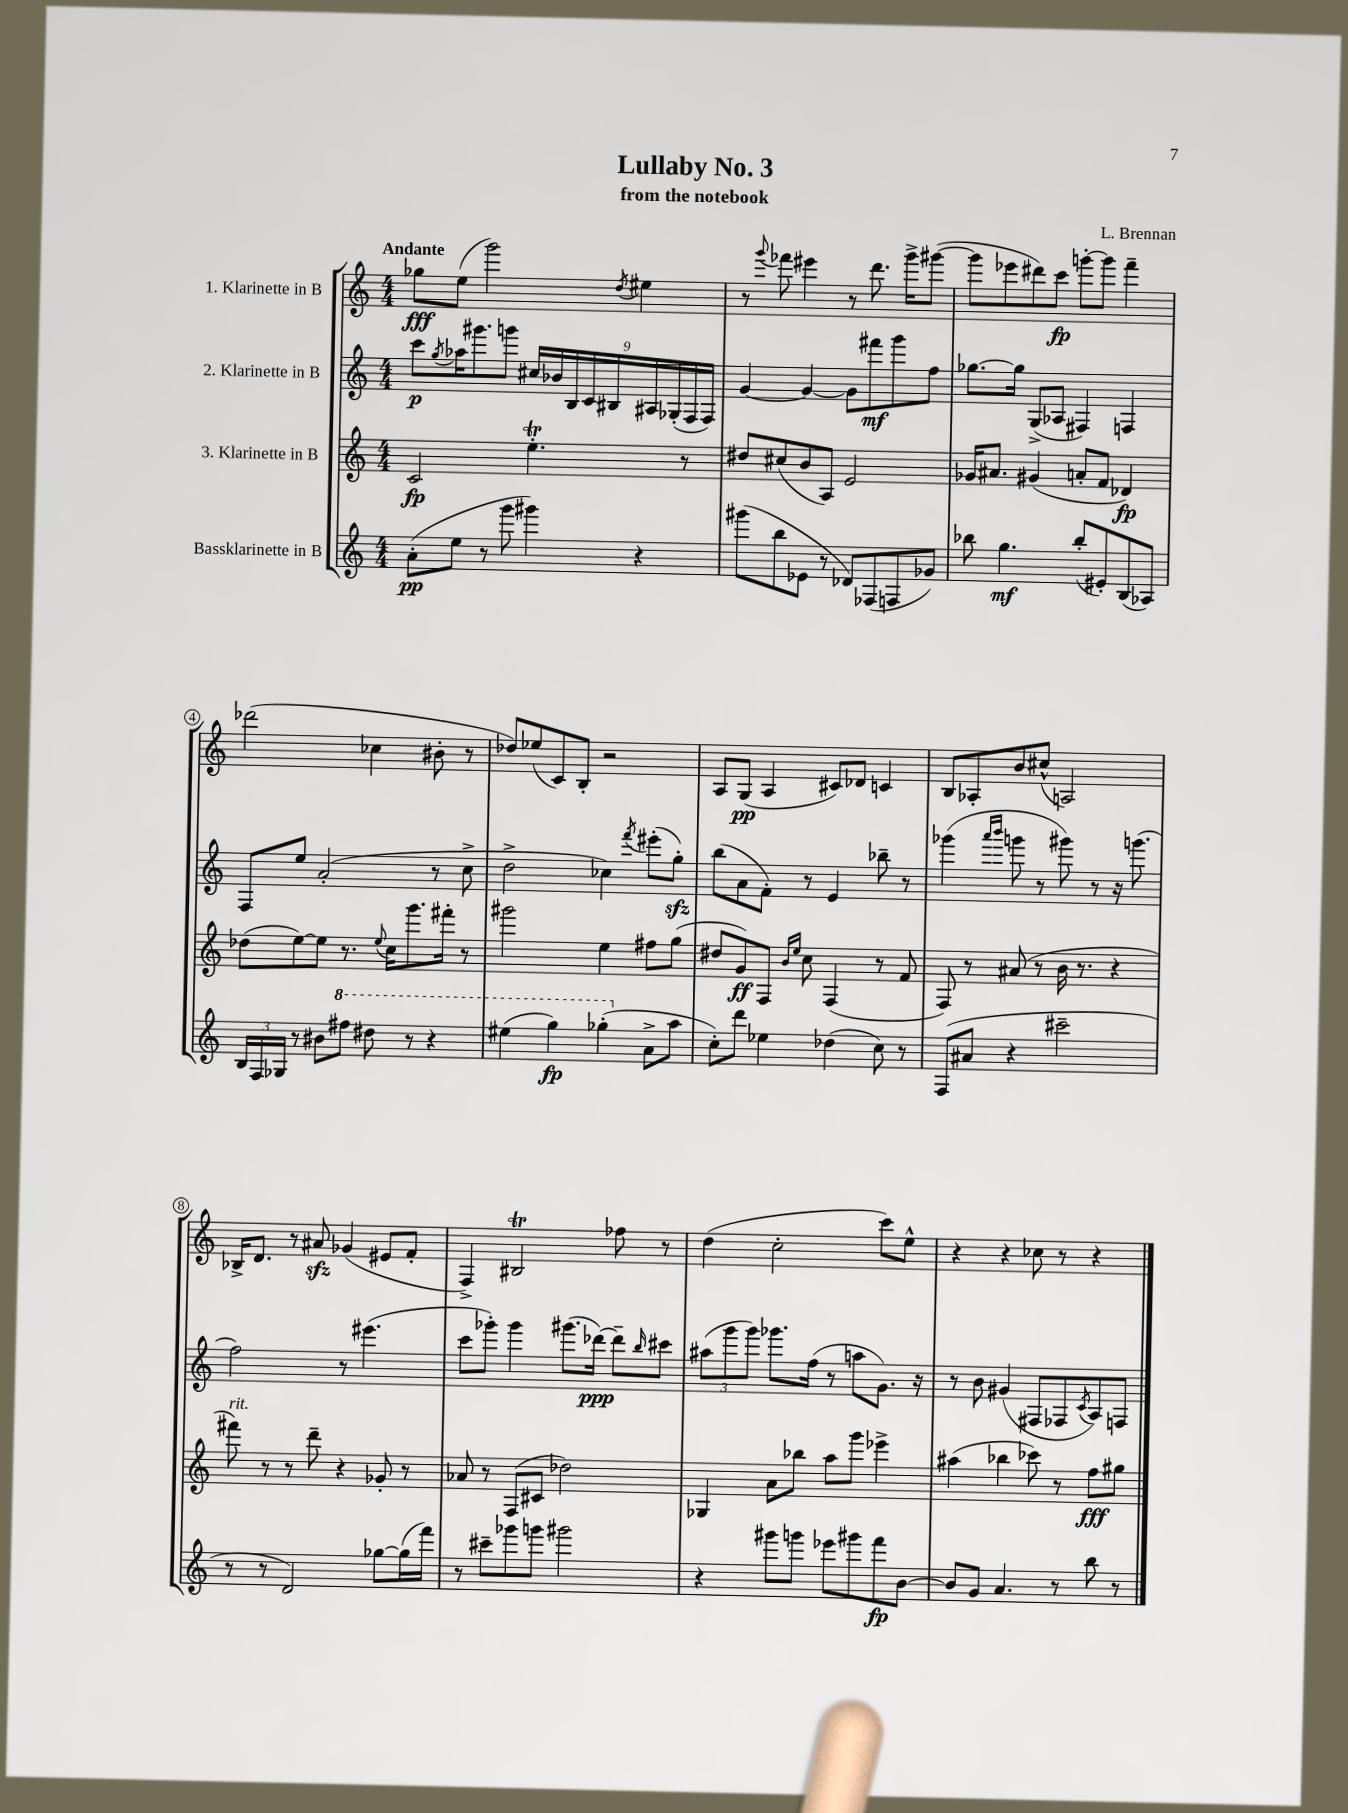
\header { title = "Lullaby No. 3" composer = "L. Brennan" subtitle = "from the notebook" }
<<
\new StaffGroup <<
\new Staff = "s0" \with { instrumentName = "1. Klarinette in B" } {
    \clef treble \key c \major \numericTimeSignature \time 4/4 \tempo "Andante"
    ges''8\fff e''8( g'''2) \acciaccatura { d''8 } eis''4 |
    r8 \appoggiatura { g'''8 } fes'''8 eis'''4 r8 d'''8. g'''16-> gis'''8~( |
    gis'''8 ees'''8 dis'''8) c'''8\fp g'''8~-. g'''8 f'''4-- |
    des'''2( ces''4 bis'8-. r8 |
    des''8) ees''8( c'8) b8-. r2 |
    a8 g8\pp( a4 cis'8) des'8 c'4 |
    b8 aes8-. b'8 cis''8-^( a2) |
    bes16-> d'8. r8 ais'8\sfz ges'4( eis'8 f'8-. |
    f4->) bis2\trill fes''8 r8 |
    d''4( c''2-. c'''8) e''8-^ |
    r4 r4 ces''8 r8 r4 \bar "|." |
}
\new Staff = "s1" \with { instrumentName = "2. Klarinette in B" } {
    \clef treble \key c \major \numericTimeSignature \time 4/4
    c'''8\p \acciaccatura { g''8 } aes''16 gis'''8. g'''8 \tuplet 9/8 { cis''16 bes'16 b16 c'16 bis16 ais16 ges16-.( f16 f16) } |
    g'4~ g'4~ g'8 fis'''8\mf g'''8 f''8 |
    ges''8.~ ges''16 g8->( aes8 fis4) f4 |
    f8 e''8 a'2-.( r8 c''8-> |
    d''2-> ces''4) \acciaccatura { f'''8 } eis'''8-.( g''8-.\sfz) |
    b''8( a'8 f'8-.) r8 e'4 bes''8-- r8 |
    ges'''4( \grace { a'''16 b'''16 } g'''8 r8 gis'''8) r8 r16 g'''8.( |
    f''2) r8 eis'''4.( |
    c'''8 ges'''8-.) ges'''4 gis'''8.( des'''16~\ppp) des'''8-- \grace { b''16 } cis'''8 |
    \tuplet 3/2 { ais''8( g'''8 g'''8) } ges'''8. f''16( r8 a''8 g'8.) r16 |
    r8 b'8 gis'4( fis8 fes8 \acciaccatura { c'8 } a8) f8 \bar "|." |
}
\new Staff = "s2" \with { instrumentName = "3. Klarinette in B" } {
    \clef treble \key c \major \numericTimeSignature \time 4/4
    c'2\fp e''4.-.\trill r8 |
    dis''8 cis''8( b'8 a8) e'2 |
    ges'16 ais'8. gis'4( a'8-. f'8 des'4\fp) |
    des''8( e''8~) e''8 r8. \appoggiatura { e''8 } c''16 g'''8. fis'''16-. r8 |
    gis'''2 e''4 fis''8 g''8( |
    dis''8 g'8\ff) f8 \grace { b'16 e''16 } c''8 f4( r8 f'8 |
    f8) r8 ais'8( r8 b'16 r8. r4 |
    fis'''8^\markup { \italic "rit." }) r8 r8 d'''8-- r4 ges'8-. r8 |
    aes'8 r8 f8( cis'8 des''2) |
    ges4 a'8 bes''8 a''8 g'''8 ees'''4-> |
    ais''4( bes''4 ces'''8) r8 f''8\fff gis''8 \bar "|." |
}
\new Staff = "s3" \with { instrumentName = "Bassklarinette in B" } {
    \clef treble \key c \major \numericTimeSignature \time 4/4
    a'8-.\pp( e''8 r8 g'''8 gis'''4) r4 |
    gis'''8( b''8 ees'8 r8 des'8) fes8( f8 ges'8) |
    bes''8 g''4.\mf bes''8-.( eis'8-.) b8( aes8) |
    \tuplet 3/2 { b16 f16 ges16 } r8 bis'8 \ottava #1 fis'''8 dis'''8 r8 r4 |
    eis'''4( g'''4\fp) ges'''4-.( \ottava #0 a'8-> a''8 |
    c''8-.) d'''8 ees''4 des''4( c''8) r8 |
    f8( ais'8 r4 cis'''2-- |
    r8 r8 d'2) ges''8~ ges''16( f'''16) |
    r8 cis'''8-- ges'''8 g'''8 gis'''2 |
    r4 gis'''8 g'''8 ees'''8 gis'''8 f'''8\fp b'8~ |
    b'8 g'8 a'4. r8 b''8 r8 \bar "|." |
}
>>
>>
\layout { \context { \Score \override BarNumber.stencil = #(make-stencil-circler 0.1 0.3 ly:text-interface::print) } }
